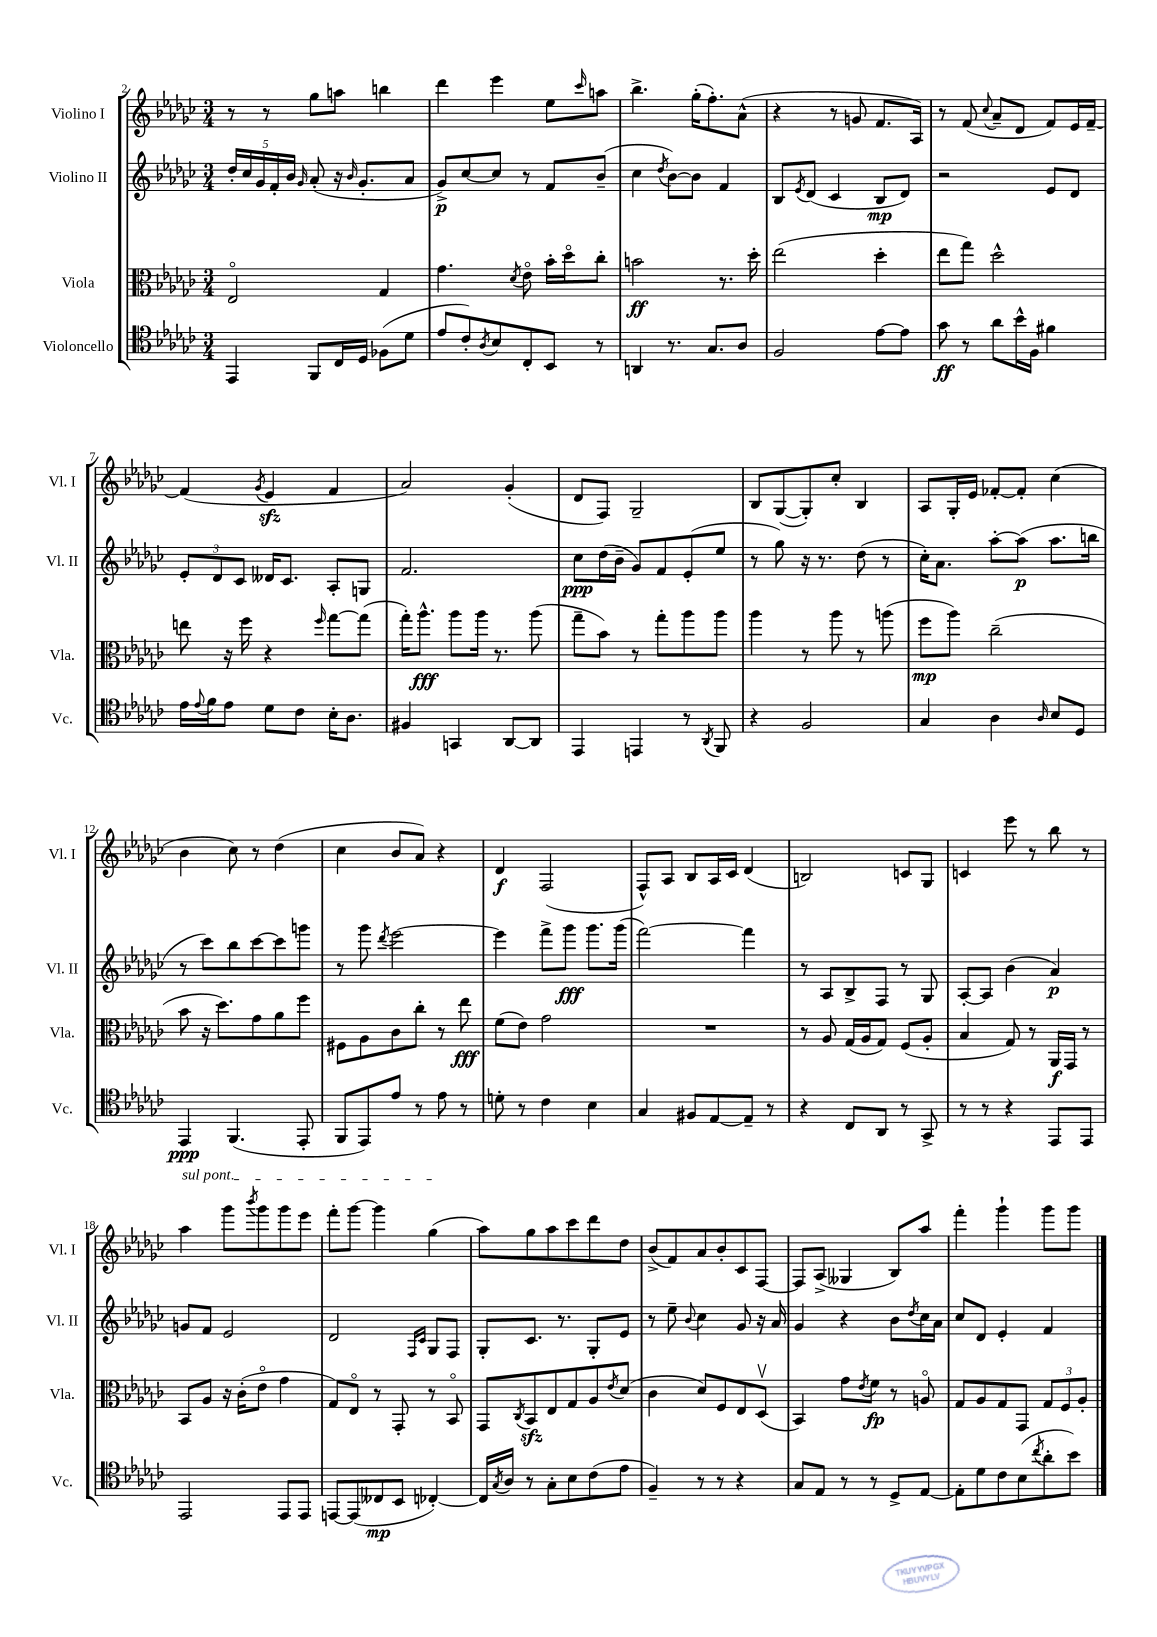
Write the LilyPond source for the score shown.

<<
\new StaffGroup <<
\new Staff = "s0" \with { instrumentName = "Violino I" shortInstrumentName = "Vl. I" } {
    \clef treble \key ges \major \numericTimeSignature \time 3/4
    r8 r8 ges''8 a''8 b''4 |
    des'''4 ees'''4 ees''8 \grace { ces'''16 } a''8 |
    bes''4.-> ges''16-.( f''8.-.) aes'8-^( |
    r4 r8 g'8 f'8. aes16) |
    r8 f'8( \appoggiatura { ces''8 } aes'8-- des'8 f'8) ees'16 f'16~-- |
    f'4( \acciaccatura { ges'8 } ees'4\sfz f'4 |
    aes'2) ges'4-.( |
    des'8 f8) ges2-- |
    bes8 ges8~( ges8-.) ces''8-. bes4 |
    aes8 ges16-. ees'16 fes'8~-. fes'8-. ces''4( |
    bes'4 ces''8) r8 des''4( |
    ces''4 bes'8 aes'8) r4 |
    des'4\f f2( |
    f8-^) aes8 bes8 aes16 ces'16 des'4( |
    b2) c'8 ges8 |
    c'4 ees'''8 r8 bes''8 r8 |
    \once \override TextSpanner.bound-details.left.text = \markup { \italic "sul pont." } aes''4\startTextSpan ges'''8 \acciaccatura { bes'''8 } ges'''8 ges'''8 ees'''8 |
    f'''8-. ges'''8~ ges'''4 ges''4\stopTextSpan( |
    aes''8) ges''8 aes''8 ces'''8 des'''8 des''8 |
    bes'8->( f'8) aes'8 bes'8-. ces'8 f8~ |
    f8 aes8->( geses4 bes8) aes''8 |
    f'''4-. ges'''4-! ges'''8 ges'''8 \bar "|." |
}
\new Staff = "s1" \with { instrumentName = "Violino II" shortInstrumentName = "Vl. II" } {
    \clef treble \key ges \major \numericTimeSignature \time 3/4
    \tuplet 5/4 { des''16-. ces''16 ges'16 f'16-. bes'16 } \grace { ges'16 } aes'8-.( r16 \grace { bes'16 } ges'8.-. aes'8 |
    ges'8->\p) ces''8~ ces''8 r8 f'8 bes'8--( |
    ces''4 \acciaccatura { des''8 } bes'8~) bes'8 f'4 |
    bes8 \acciaccatura { ees'8 } des'8( ces'4 bes8\mp des'8) |
    r2 ees'8 des'8 |
    \tuplet 3/2 { ees'8-. des'8 ces'8 } deses'16 ces'8. aes8-. g8 |
    f'2. |
    ces''8\ppp des''16( bes'16-- ges'8) f'8 ees'8-.( ees''8 |
    r8 ges''8) r16 r8. des''8( r8 |
    ces''16-.) aes'8. aes''8~-. aes''8\p( aes''8. b''16 |
    r8 ces'''8) bes''8 ces'''8~ ces'''8 g'''8 |
    r8 ges'''8 \acciaccatura { des'''8 } ees'''2~ |
    ees'''4 f'''8-> ges'''8\fff ges'''8. ges'''16( |
    f'''2~) f'''4 |
    r8 aes8 bes8-> f8 r8 ges8 |
    aes8~-. aes8 bes'4( aes'4\p) |
    g'8 f'8 ees'2 |
    des'2 \grace { f16 ces'16 } ges8 f8 |
    ges8-. ces'8. r8. ges8-. ees'8 |
    r8 ees''8-- \appoggiatura { bes'8 } ces''4 ges'8 r16 aes'16 |
    ges'4 r4 bes'8 \acciaccatura { des''8 } ces''16 aes'16 |
    ces''8 des'8 ees'4-. f'4 \bar "|." |
}
\new Staff = "s2" \with { instrumentName = "Viola" shortInstrumentName = "Vla." } {
    \clef alto \key ges \major \numericTimeSignature \time 3/4
    ees2\flageolet ges4 |
    ges'4. \acciaccatura { des'8 } ees'8\flageolet bes'16-. des''16\flageolet ces''8-. |
    b'2\ff r8. des''16-. |
    ees''2( des''4-. |
    ees''8 ges''8) des''2-^ |
    e''8 r16 f''16 r4 \grace { f''16 } ges''8~ ges''8( |
    ges''16-.) aes''8.-^\fff aes''8 aes''16 r8. aes''8( |
    ges''8-- bes'8) r8 ges''8-. aes''8 aes''8 |
    aes''4 r8 aes''8 r8 a''8( |
    f''8\mp aes''8) ces''2--( |
    bes'8 r16 des''8.) ges'8 aes'8 f''8 |
    fis8 aes8 ces'8 ces''8-. r8 ees''8\fff |
    f'8( ees'8) ges'2 |
    R2. |
    r8 aes8 ges16( aes16 ges8) f8( aes8-. |
    bes4 ges8) r8 aes,16\f ges,16 r8 |
    bes,8 aes8 r16 ces'16-.( ees'8\flageolet ges'4 |
    ges8) ees8\flageolet r8 ges,8-. r8 bes,8\flageolet |
    ges,8 \acciaccatura { ces8 } bes,8\sfz ees8 ges8 aes8 \acciaccatura { ees'8 } des'8( |
    ces'4 des'8) f8 ees8 des8\upbow( |
    bes,4) ges'8 \acciaccatura { ees'8 } f'8\fp r8 a8\flageolet |
    ges8 aes8 ges8 ges,8 \tuplet 3/2 { ges8 f8 aes8-. } \bar "|." |
}
\new Staff = "s3" \with { instrumentName = "Violoncello" shortInstrumentName = "Vc." } {
    \clef tenor \key ges \major \numericTimeSignature \time 3/4
    ees,4 f,8 ces16 des16 fes8( des'8 |
    ees'8 ces'8-.) \acciaccatura { aes8 } bes8 ces8-. bes,8 r8 |
    a,4 r8. ges8. aes8 |
    f2 ees'8~ ees'8 |
    ges'8\ff r8 aes'8 bes'16-^ f16 fis'4 |
    ees'16 \appoggiatura { ees'8 } f'16 ees'8 des'8 ces'8 bes16-. aes8. |
    fis4 g,4 aes,8~ aes,8 |
    ees,4 e,4 r8 \acciaccatura { aes,8 } f,8 |
    r4 f2 |
    ges4 aes4 \grace { aes16 } bes8 des8 |
    ees,4\ppp f,4.( ees,8-. |
    f,8 ees,8) ees'8 r8 ees'8 r8 |
    d'8-. r8 ces'4 bes4 |
    ges4 fis8 ees8~ ees8-- r8 |
    r4 ces8 aes,8 r8 ges,8-> |
    r8 r8 r4 ees,8 ees,8 |
    ees,2 ees,8 ees,8 |
    e,8~ e,8( ceses8\mp bes,8 ces4~-.) |
    ces16 \acciaccatura { ges8 } aes16 r8 ges8-. bes8 ces'8( ees'8 |
    f4--) r8 r8 r4 |
    ges8 ees8 r8 r8 des8-> ees8~ |
    ees8-. des'8 ces'8 bes8( \acciaccatura { ces''8 } aes'8-. bes'8) \bar "|." |
}
>>
>>
\layout { \context { \Score currentBarNumber = #2 } }
